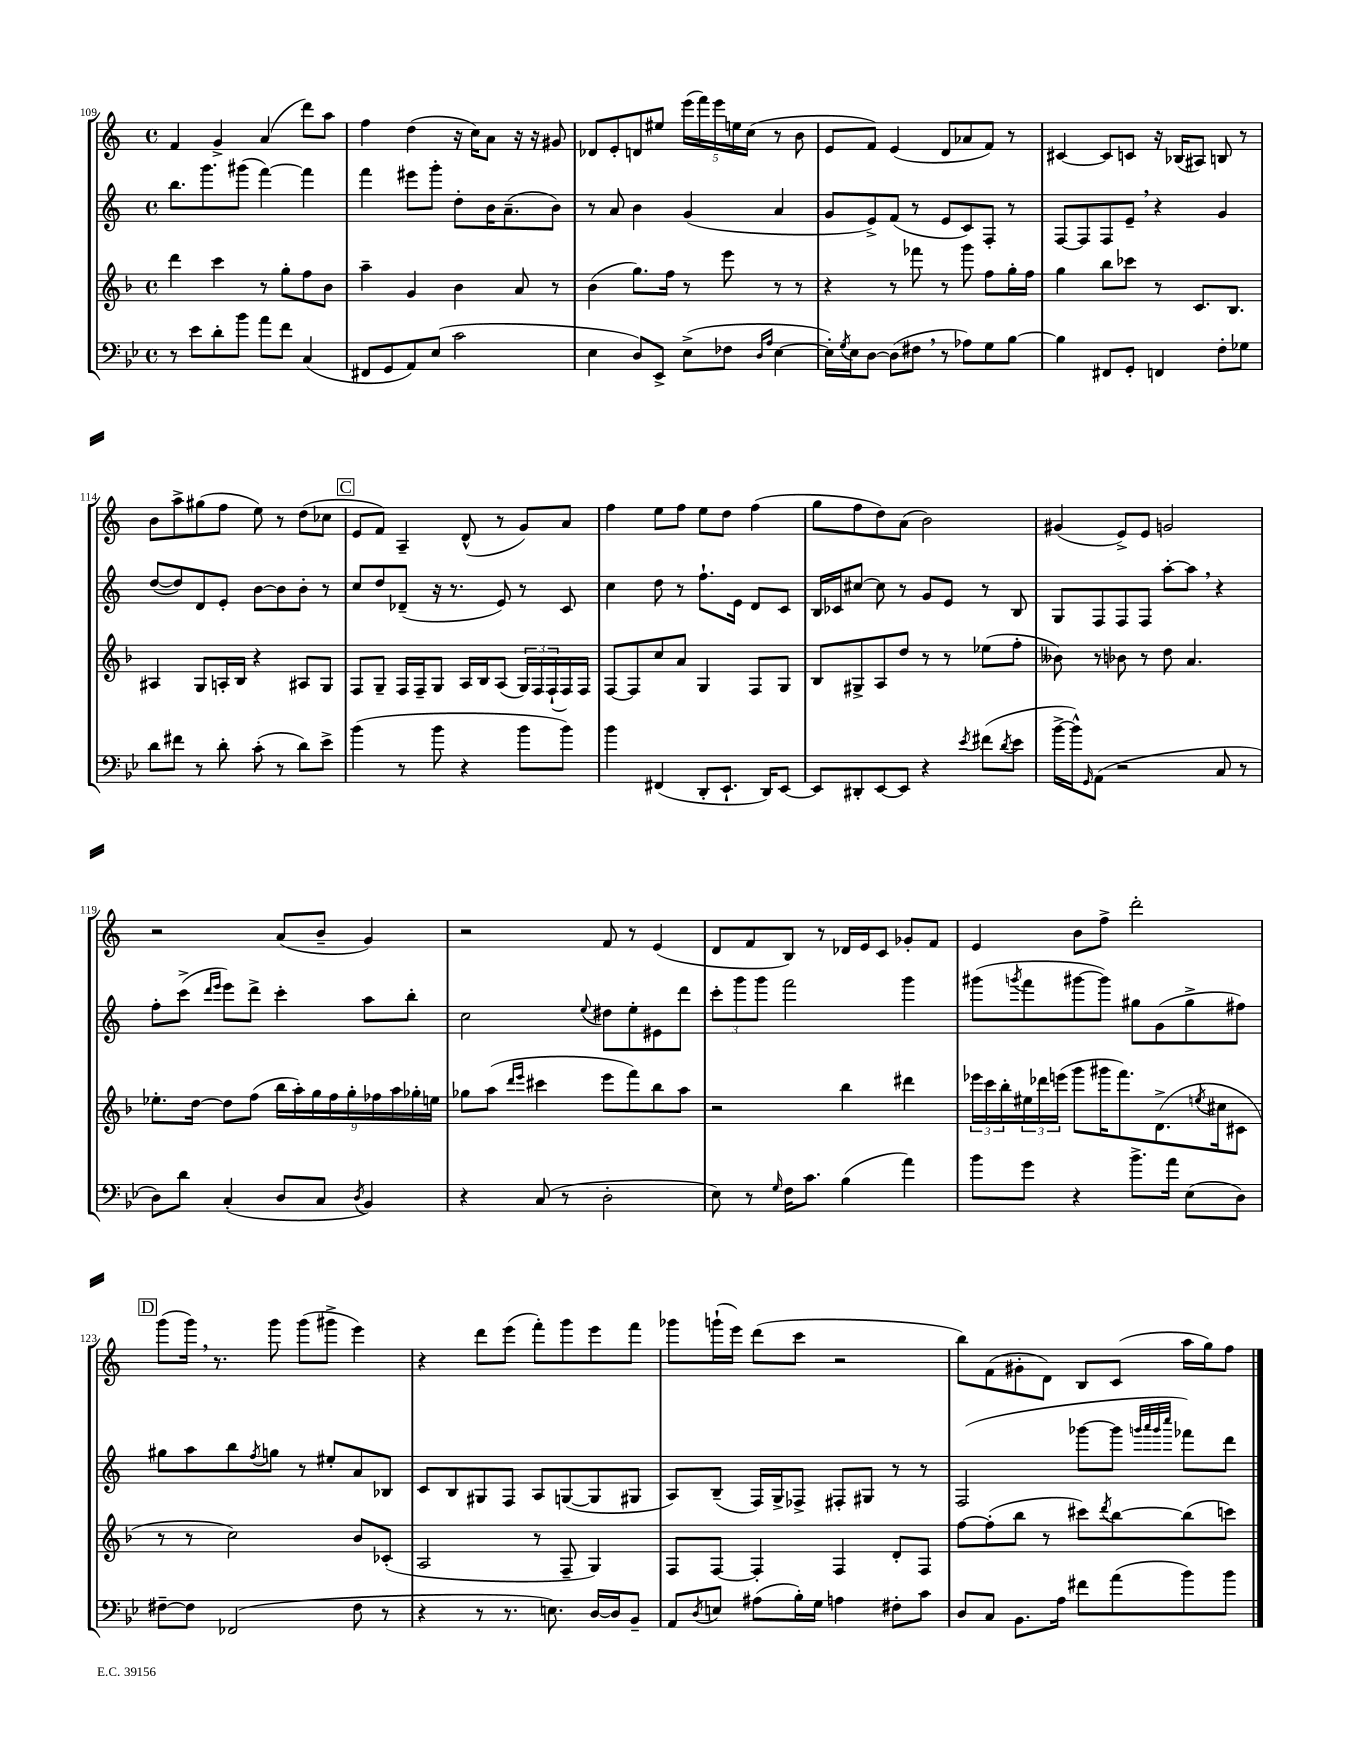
<<
\new StaffGroup <<
\new Staff = "s0" {
    \clef treble \key c \major \defaultTimeSignature \time 4/4
    f'4 g'4-> a'4( d'''8) a''8 |
    f''4 d''4( r16 c''16) a'8 r16 r16 gis'8 |
    des'8 e'8-. d'8 eis''8 \tuplet 5/4 { e'''16( f'''16) e'''16 e''16 c''16( } r8 b'8 |
    e'8 f'8) e'4( d'8 aes'8 f'8) r8 |
    cis'4~ cis'8 c'8 r16 bes16( ais8) b8 r8 |
    b'8 a''8-> gis''8( f''8 e''8) r8 d''8( ces''8 |
    \mark \markup { \box "C" } e'8 f'8) a4-- d'8-^( r8 g'8) a'8 |
    f''4 e''8 f''8 e''8 d''8 f''4( |
    g''8 f''8 d''8) a'8( b'2) |
    gis'4( e'8->) e'8 g'2 |
    r2 a'8( b'8-- g'4) |
    r2 f'8 r8 e'4( |
    d'8 f'8 b8) r8 des'16 e'16 c'8 ges'8-. f'8 |
    e'4 b'8 f''8-> d'''2-. |
    \mark \markup { \box "D" } g'''8( g'''16) \breathe r8. g'''8 g'''8( gis'''8-> e'''4) |
    r4 d'''8 e'''8( f'''8-.) g'''8 e'''8 f'''8 |
    ges'''8 g'''16-!( e'''16) d'''8( c'''8 r2 |
    b''8) f'8( gis'8-. d'8) b8 c'8( a''16 g''16) f''8 \bar "|." |
}
\new Staff = "s1" {
    \clef treble \key c \major \defaultTimeSignature \time 4/4
    b''8. g'''8. gis'''8( f'''4~) f'''4 |
    f'''4 eis'''8 g'''8-. d''8-. b'16 a'8.--( b'8) |
    r8 a'8 b'4 g'4( a'4 |
    g'8 e'8->) f'8( r8 e'8 c'8) f8-. r8 |
    f8~ f8 f8 e'8-- \breathe r4 g'4 |
    d''8~( d''8) d'8 e'8-. b'8~ b'8 b'8-. r8 |
    \mark \markup { \box "C" } c''8 d''8 des'8--( r16 r8. e'8) r8 c'8 |
    c''4 d''8 r8 f''8.-! e'16 d'8 c'8 |
    b16 ces'16 cis''8~ cis''8 r8 g'8 e'8 r8 b8 |
    g8 f8 f8 f8 a''8~-. a''8 \breathe r4 |
    f''8-. c'''8->( \grace { d'''16 e'''16 } e'''8) d'''8-> c'''4-. a''8 b''8-. |
    c''2 \appoggiatura { e''8 } dis''8 e''8-. eis'8 d'''8 |
    \tuplet 3/2 { c'''8-. g'''8 g'''8 } f'''2 g'''4 |
    gis'''8( \acciaccatura { g'''8 } f'''8 gis'''8~ gis'''8) gis''8 g'8( gis''8-> fis''8) |
    \mark \markup { \box "D" } gis''8 a''8 b''8 \acciaccatura { f''8 } g''8 r8 eis''8-. a'8 bes8 |
    c'8 b8 gis8 f8 a8 g8~( g8 gis8 |
    a8) b8--( f16) g16-> fes8-> fis8-. gis8 r8 r8 |
    f2( ges'''8~ ges'''8 \grace { g'''32 a'''32 g'''32 c''''32 } fes'''8) d'''8 \bar "|." |
}
\new Staff = "s2" {
    \clef treble \key f \major \defaultTimeSignature \time 4/4
    d'''4 c'''4 r8 g''8-. f''8 bes'8 |
    a''4-- g'4 bes'4 a'8 r8 |
    bes'4( g''8.) f''16 r8 e'''8 r8 r8 |
    r4 r8 fes'''8 r8 g'''8 f''8 g''16-. f''16 |
    g''4 bes''8 ces'''8 r8 c'8. bes8. |
    ais4 g8 a16-. bes16 r4 ais8 g8 |
    \mark \markup { \box "C" } f8 g8-- f16 f16-- g8 a16 bes16 a8( \tuplet 3/2 { g16) f16 f16-!( } f16) f16 |
    f8~ f8 c''8 a'8 g4 f8 g8 |
    bes8 gis8-> a8 d''8 r8 r8 ees''8( f''8-. |
    beses'8) r8 bes'8 r8 d''8 a'4. |
    ees''8.-. d''16~ d''8 f''8( \tuplet 9/8 { bes''16 a''16-.) g''16 f''16 g''16-. fes''16 a''16 ges''16-. e''16 } |
    ges''8 a''8( \grace { d'''16 e'''16 } cis'''4 e'''8 f'''8) bes''8 a''8 |
    r2 bes''4 dis'''4 |
    \tuplet 3/2 { ees'''16 c'''16 bes''16-. } \tuplet 3/2 { eis''16 des'''16 e'''16( } g'''8 gis'''16 f'''8.) d'8.->( \acciaccatura { e''8 } cis''16 cis'8 |
    \mark \markup { \box "D" } r8 r8 c''2) bes'8 ces'8-.( |
    a2 r8 f8-- g4) |
    f8 f8~ f4-. f4 d'8-. f8 |
    f''8~ f''8-.( bes''8 r8 cis'''8) \acciaccatura { d'''8 } bes''8~ bes''8( c'''8) \bar "|." |
}
\new Staff = "s3" {
    \clef bass \key bes \major \defaultTimeSignature \time 4/4
    r8 ees'8 d'8-. bes'8 a'8 f'8 c4( |
    fis,8 g,8 a,8) ees8( c'2 |
    ees4 d8) ees,8-> ees8->( fes8 \grace { d16 a16 } ees4~ |
    ees16-.) \acciaccatura { g8 } ees16 d8~ d8( fis8 \breathe r8 aes8) g8 bes8~ |
    bes4 fis,8 g,8-. f,4 f8-. ges8 |
    d'8 fis'8 r8 d'8-. c'8-.( r8 d'8) ees'8-> |
    \mark \markup { \box "C" } bes'4( r8 bes'8 r4 bes'8 bes'8) |
    bes'4 fis,4( d,8-. ees,8.-! d,16) ees,8~ |
    ees,8 dis,8-. ees,8~ ees,8 r4 \acciaccatura { ees'8 } fis'8( \acciaccatura { d'8 } ees'8 |
    bes'16~-> bes'16-^) \grace { g,16 } a,8( r2 c8 r8 |
    d8) d'8 c4-.( d8 c8 \acciaccatura { d8 } bes,4) |
    r4 c8( r8 d2-. |
    ees8) r8 \grace { g16 } f16 c'8. bes4( a'4) |
    bes'8 g'8 r4 bes'8.-> a'16 ees8( d8) |
    \mark \markup { \box "D" } fis8~-- fis8 fes,2( fis8 r8 |
    r4 r8 r8. e8.) d16~ d16 bes,8-- |
    a,8 \acciaccatura { d8 } e8 ais8( bes16-.) g16 a4 fis8-. c'8 |
    d8 c8 bes,8. a16 fis'8 a'8( bes'8) bes'8 \bar "|." |
}
>>
>>
\layout { \context { \Score currentBarNumber = #109 } }
